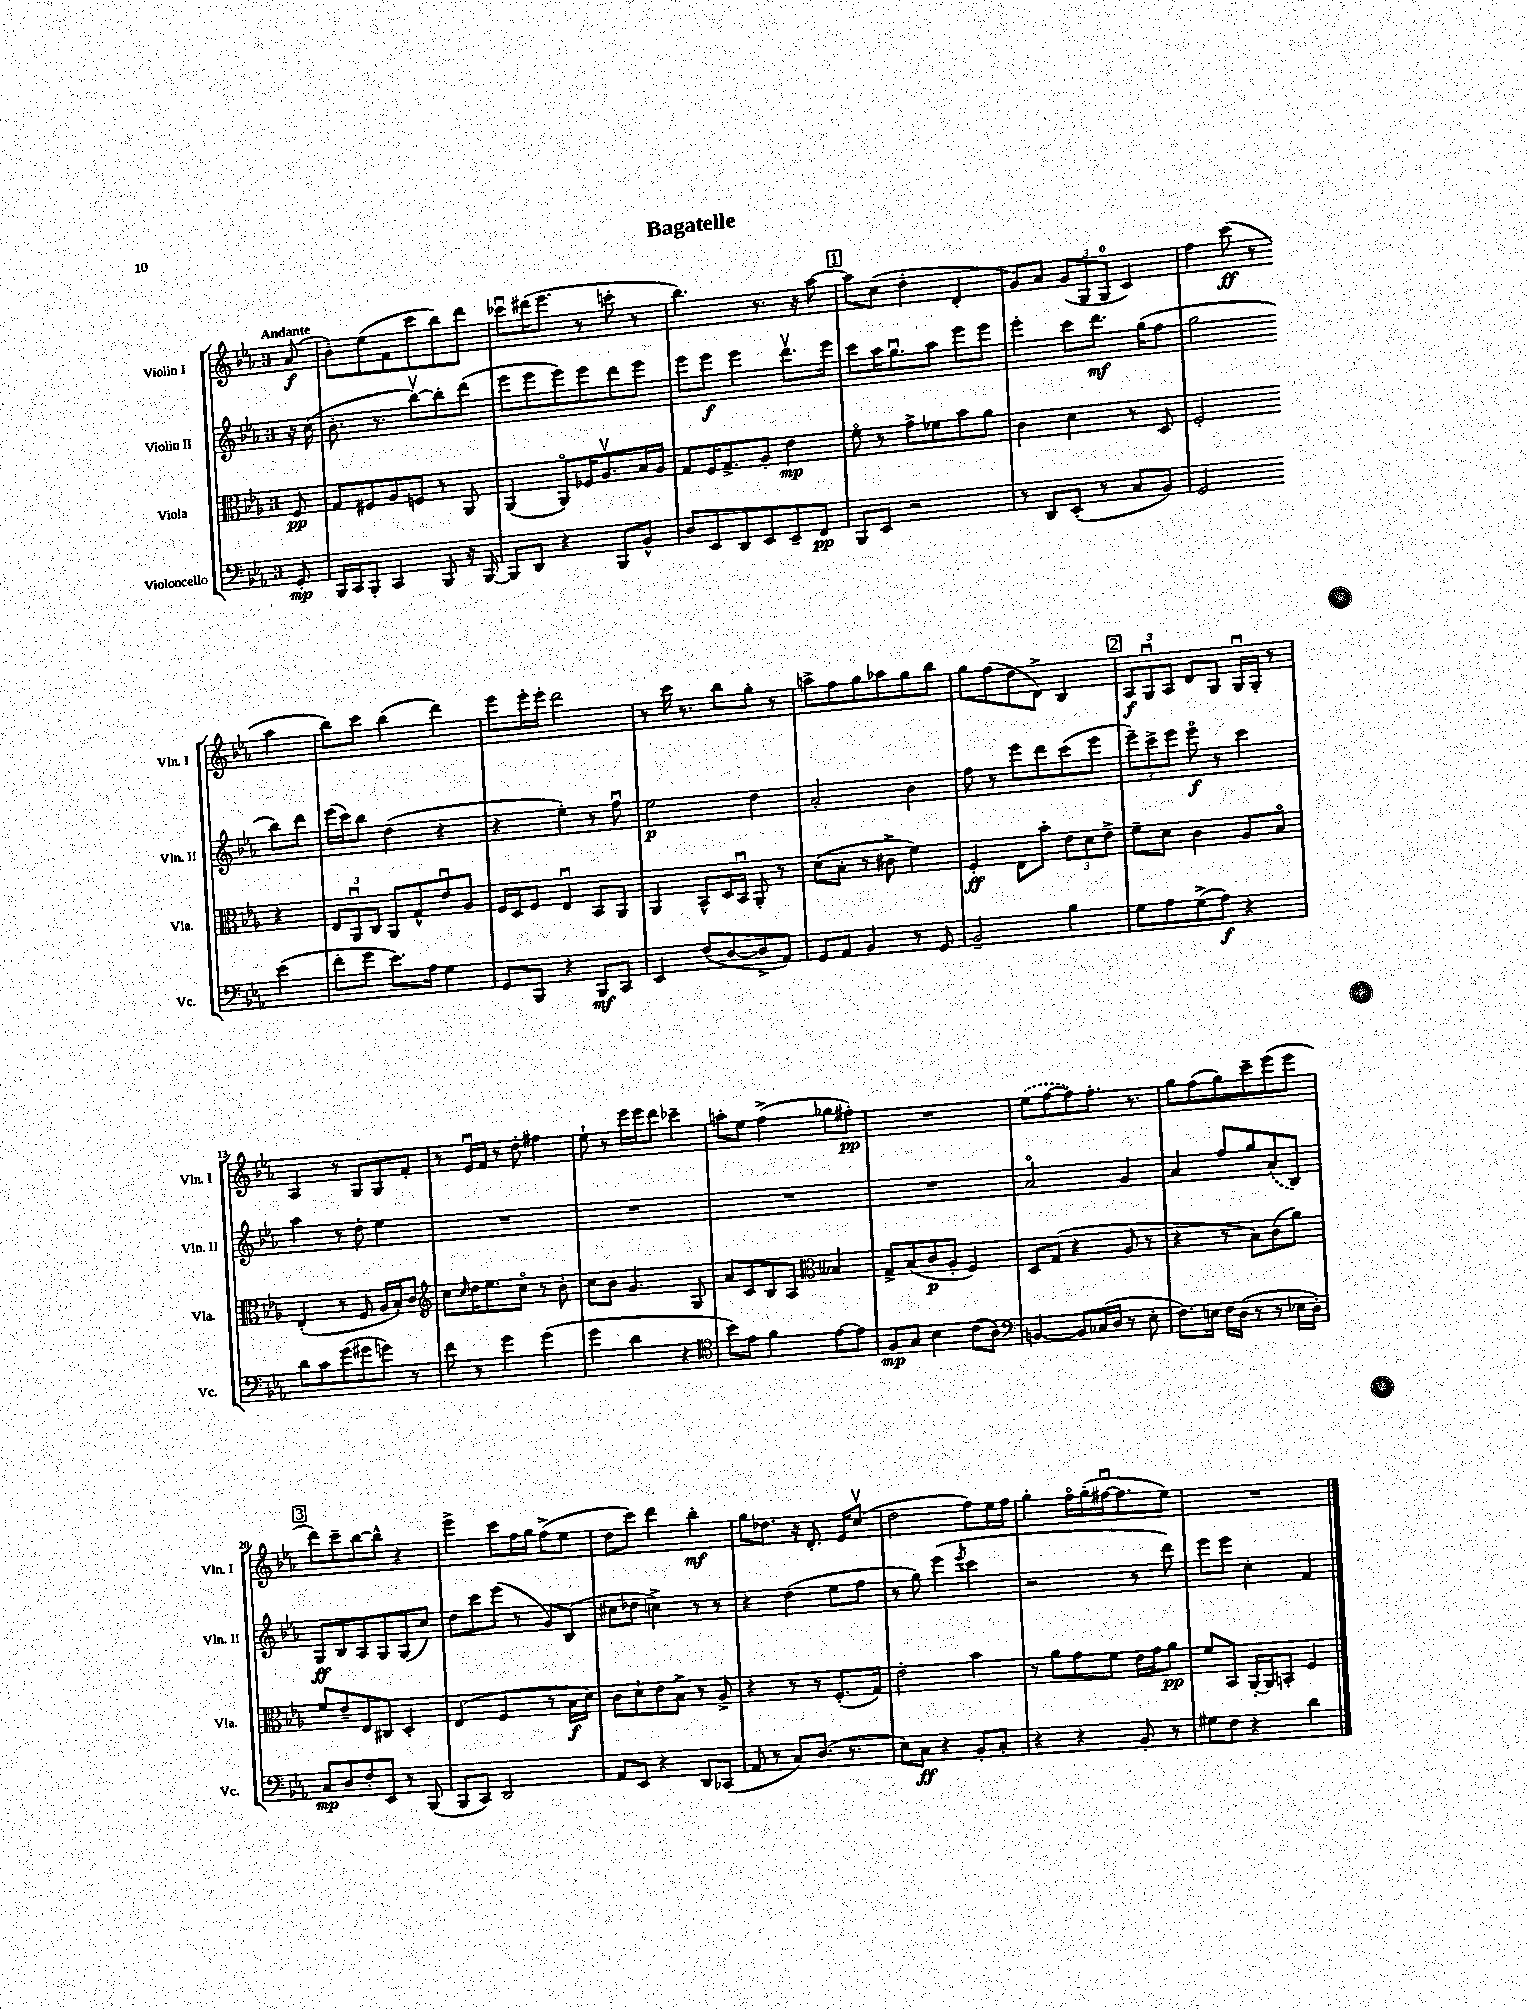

**kern	**kern	**kern	**kern
*staff4	*staff3	*staff2	*staff1
*clefF4	*clefC3	*clefG2	*clefG2
*k[b-e-a-]	*k[b-e-a-]	*k[b-e-a-]	*k[b-e-a-]
*M3/4	*M3/4	*M3/4	*M3/4
8GG'/	8F/	16r	(8a-/
.	.	(16cc\	.
=	=	=	=
16BBB-/LL	8G/L	8.b-'\	8b-'\L)
16CC/J	.	.	.
8BBB-'/J	8F#/	.	(8ee-\
.	.	8.r	.
4CC/	8A-/	.	8f\
.	8F/J	[8bb-v\L)	8ccc\
8BBB-/	8r	8bb-'\]	8bb-\)
16r	8AA-/	(8ddd\J	8ddd\J
[16BBB-/	.	.	.
=	=	=	=
8BBB-/]L	(4AA-/	8eee-\L	8ccc-u\L
8DD/J	.	8eee-\	(16ddd#\K
.	.	.	8.eee-\J
4r	8AA-o/L)	8eee-\)	.
.	16F-/K	8eee-\	8r
.	8.A-v/	.	.
8BBB-/L	.	8ddd\	8ccc'\
8BB-^^/J	16B-/L	8eee-\J	8r
.	16A-/JJ	.	.
=	=	=	=
8D/L	8G/L	8eee-\L	4.bb-\)
8EE-/	16F/K	8eee-\J	.
.	8.G^/	.	.
8DD/	.	4eee-\	.
8EE-/	8A-'/J	.	8.r
8EE-~/	4e-\	8.dddv\L	.
.	.	.	16r
8FF/J	.	.	[8aa-\
.	.	16eee-\Jk	.
=	=	=	=
8BBB-/L	8fo\	8ccc\L	8aa-\]L
8EE-/J	8r	16aa-\K	(8cc\J
.	.	8.ggu\	.
2r	8g^\L	.	4dd'\
.	8f-\	8aa-\J	.
.	8b-\	8eee-\L	4d'/
.	8a-\J	8eee-\J	.
=	=	=	=
8r	4c\	4eee-'\	8g/L)
8DD/L	.	.	8a-/J
(8EE-'/J	4d\	8ccc\L	(12g/L
.	.	.	12G/
8r	.	8.ddd\J	.
.	.	.	12G/J
8C/L	8r	.	4c/)
.	.	(16gg\LK	.
8BB-/J)	8D/	8ff\J	.
=	=	=	=
2GG/	2F'/	2gg\	4ff\
.	.	.	(8ccc\
.	.	.	8r
(4e-\	4r	8bb-\L)	4aa-\
.	.	8ddd\J	.
=	=	=	=
8f'\L	12E-/L	(16eee-\LL	8bb-\L)
.	.	16ccc\J)	.
.	12AA-u/	.	.
8g\J	.	8bb-\J	8ccc\J
.	12C/J	.	.
8.e-\L)	8AA-/L	(4dd\	(4bb-\
.	8G^^/	.	.
16A-\Jk	.	.	.
4G\	8e-u/	4r	4ddd\)
.	8A-/J	.	.
=	=	=	=
8GG/L	16F/LL	4r	8eee-\L
.	16D/J	.	.
8BBB-/J	8F/J	.	16eee-'\L
.	.	.	16eee-'\JJ
4r	4E-u/	4ee-'\)	2ddd\
8BBB-/L	8BB-/L	8r	.
8CC/J	8AA-/J	8ffu\	.
=	=	=	=
4EE-/	4AA-/	2ee-\	8r
.	.	.	16ccc\
.	.	.	8.r
(8F/L	8BB-^^/L	.	.
[8D/	16D/L	.	8bb-\L
.	16BB-u/JJ	.	.
8D^/]	8AA-'/	4dd\	8gg'\J
8AA-/J)	8r	.	8r
=	=	=	=
8GG/L	(8d\L	2a-'/	8aa^\L
8AA-/J	8B-'\J	.	8ff\
4BB-/	8r	.	8gg\
.	8c#^\	.	8aa-\
8r	4f\)	4b-\	8gg\
8GG/	.	.	8bb-\J
=	=	=	=
2BB-~/	4F'/	8ff\	8gg\L
.	.	8r	(8ff\
.	8E-\L	8eee-\L	8dd\
.	8b-'\J	8ddd\	8d^\J)
4B-\	12e-\L	(8ccc\	4B-/
.	12d\	.	.
.	.	8eee-\J	.
.	12e-^\J	.	.
=	=	=	=
8G\L	8f~\L	12eee-~\L)	12A-/L
.	.	12ccc^\	12Gu/
8A-\	8d\J	.	.
.	.	12eee-\J	12A-/J
(8G^\	4c\	8eee-o\	8d/L
8A-\J)	.	8r	8G/J
4r	8A-/L	4ccc\	16Gu/LL
.	.	.	16G'/JJ
.	8B-o/J	.	8r
=	=	=	=
8d\L	(4E-'/	4aa-\	4A-/
8c\	.	.	.
(8g\	8r	8r	8r
8g#\	8F/	8dd'\	8G/L
8g\J)	16A-/LL	4ee-\	8G/
.	16B-'/J)	.	.
8r	8c/J	.	8f'/J
=	=	=	=
*	*clefG2	*	*
8f\	8cc\L	2.r	8r
.	16qqcc/	.	.
8r	16dd\K	.	16e-u/LL
.	8.ee-\	.	16f/JJ
4g\	.	.	8r
.	8cco\J	.	8dd'\
(4g\	8r	.	4ff#\
.	8b-'\	.	.
=	=	=	=
4g\	8cc\L	2.r	8ee-`\
.	8b-\J	.	8r
4d\	4.g/	.	16eee-\LL
.	.	.	16eee-\J
.	.	.	8ddd\J
4r	.	.	4ccc-~\
.	8G/	.	.
=	=	=	=
*clefC4	*	*	*
8b-\L)	8a-/L	2.r	8aa'\L
8e-\J	8c/	.	8ee-\J
4f\	8B-/	.	(4ff^\
.	8A-/J	.	.
*	*clefC3	*	*
[8e-\L	4B--/	.	8gg-\L
8e-\]J	.	.	8ff#'\J)
=	=	=	=
8F/L	8G^/L	2.r	2.r
8G/J	(8B-/	.	.
4B-\	8c/	.	.
.	8A-'/J	.	.
(8c\L	4F/)	.	.
8A-\J)	.	.	.
=	=	=	=
*clefF4	*	*	*
[4BB/	8D/L	2a-o/	(8ee-\L
.	(8G/J	.	[8ff\
8BB/]L	4r	.	8ff\])
(16C-/L	.	.	8.ff'\J
16D/JJ	.	.	.
8r	8A-/	4g/	.
.	.	.	8.r
8E-'\	8r	.	.
=	=	=	=
8.F\L)	4r	4a-/	8gg\L
.	.	.	(8ff\
16E\Jk	.	.	.
16F\LL	8r	8ff/L	8gg\)
(16D\JJ	.	.	.
8r	8B-\L)	8gg/	8ccc~\
8r	(8c\	(8a-/	(8eee-\
16E-\LL	8a-\J)	8B-/J)	8eee-\J
16D'\JJ)	.	.	.
=	=	=	=
8C/L	8f/L	8G/L	8ddd\L)
8D/	8e-~/	8B-/	8ccc~\
8F'/	8E-/	8A-/	[8bb-\
8EE-/J	8C#/J	8G/	8bb-^^\]J
8r	4D'/	(8G/	4r
(8BBB-/	.	8cc/J)	.
=	=	=	=
8BBB-/L	(4E-/	8dd\L	4eee-^\
8CC/J)	.	8ccc\	.
2DD/	4F/	(8eee-\J	8ccc\L
.	.	8r	16ff\L
.	.	.	16gg\JJ
.	8r	8g/L)	(8ff^\L
.	16B-\LL	(8B-/J	8ee-\J
.	16d\JJ)	.	.
=	=	=	=
8AA-/L	8c\L	8cc#\L	8dd\L
8EE-/J	8d`\	8dd-\J	8ccc\J)
4r	8e-\	4cc^\)	4ddd\
.	8B-^\J	.	.
8DD/L	8r	8r	4bb-'\
(8CC-/J	8A-^/	8r	.
=	=	=	=
8AA-/	4r	4r	8gg\L
8r	.	.	8.dd-\J
8C/L)	8r	(4dd\	.
.	.	.	16r
(8.D/J	8r	.	8.d'/
.	(8.F'/L	8ee-\L	.
8.r	.	.	16e-/LK
.	.	8ff\J	(8ccv/J
.	16G/Jk)	.	.
=	=	=	=
8E-\L)	2e-'\	8r	2dd\
8C\J	.	8gg\)	.
4r	.	(4eee-\	.
.	.	8qeee-/	.
8BB-'/L	4b-\	4ccc\	8ff\L)
8C'/J	.	.	16ee-\L
.	.	.	16ff\JJ
=	=	=	=
4r	8r	2r	4gg'\
.	8a-\L	.	.
4r	8g\	.	16ffo\LL
.	.	.	(16gg'\
.	8f\J	.	[16ff#u\J
.	.	.	8.ff#\]
8BB-'/	16e-\LL	8r	.
.	16g\J	.	.
8r	8a-\J	8ddd\)	8ee-\J)
=	=	=	=
8G#\L	8f/L	8eee-\L	2.r
8F\J	8BB-/J	8eee-\J	.
4r	[16AA-'/LL	4cc'\	.
.	16AA-/]J	.	.
.	8BB'/J	.	.
4d\	4F/	4f/	.
==	==	==	==
*-	*-	*-	*-
